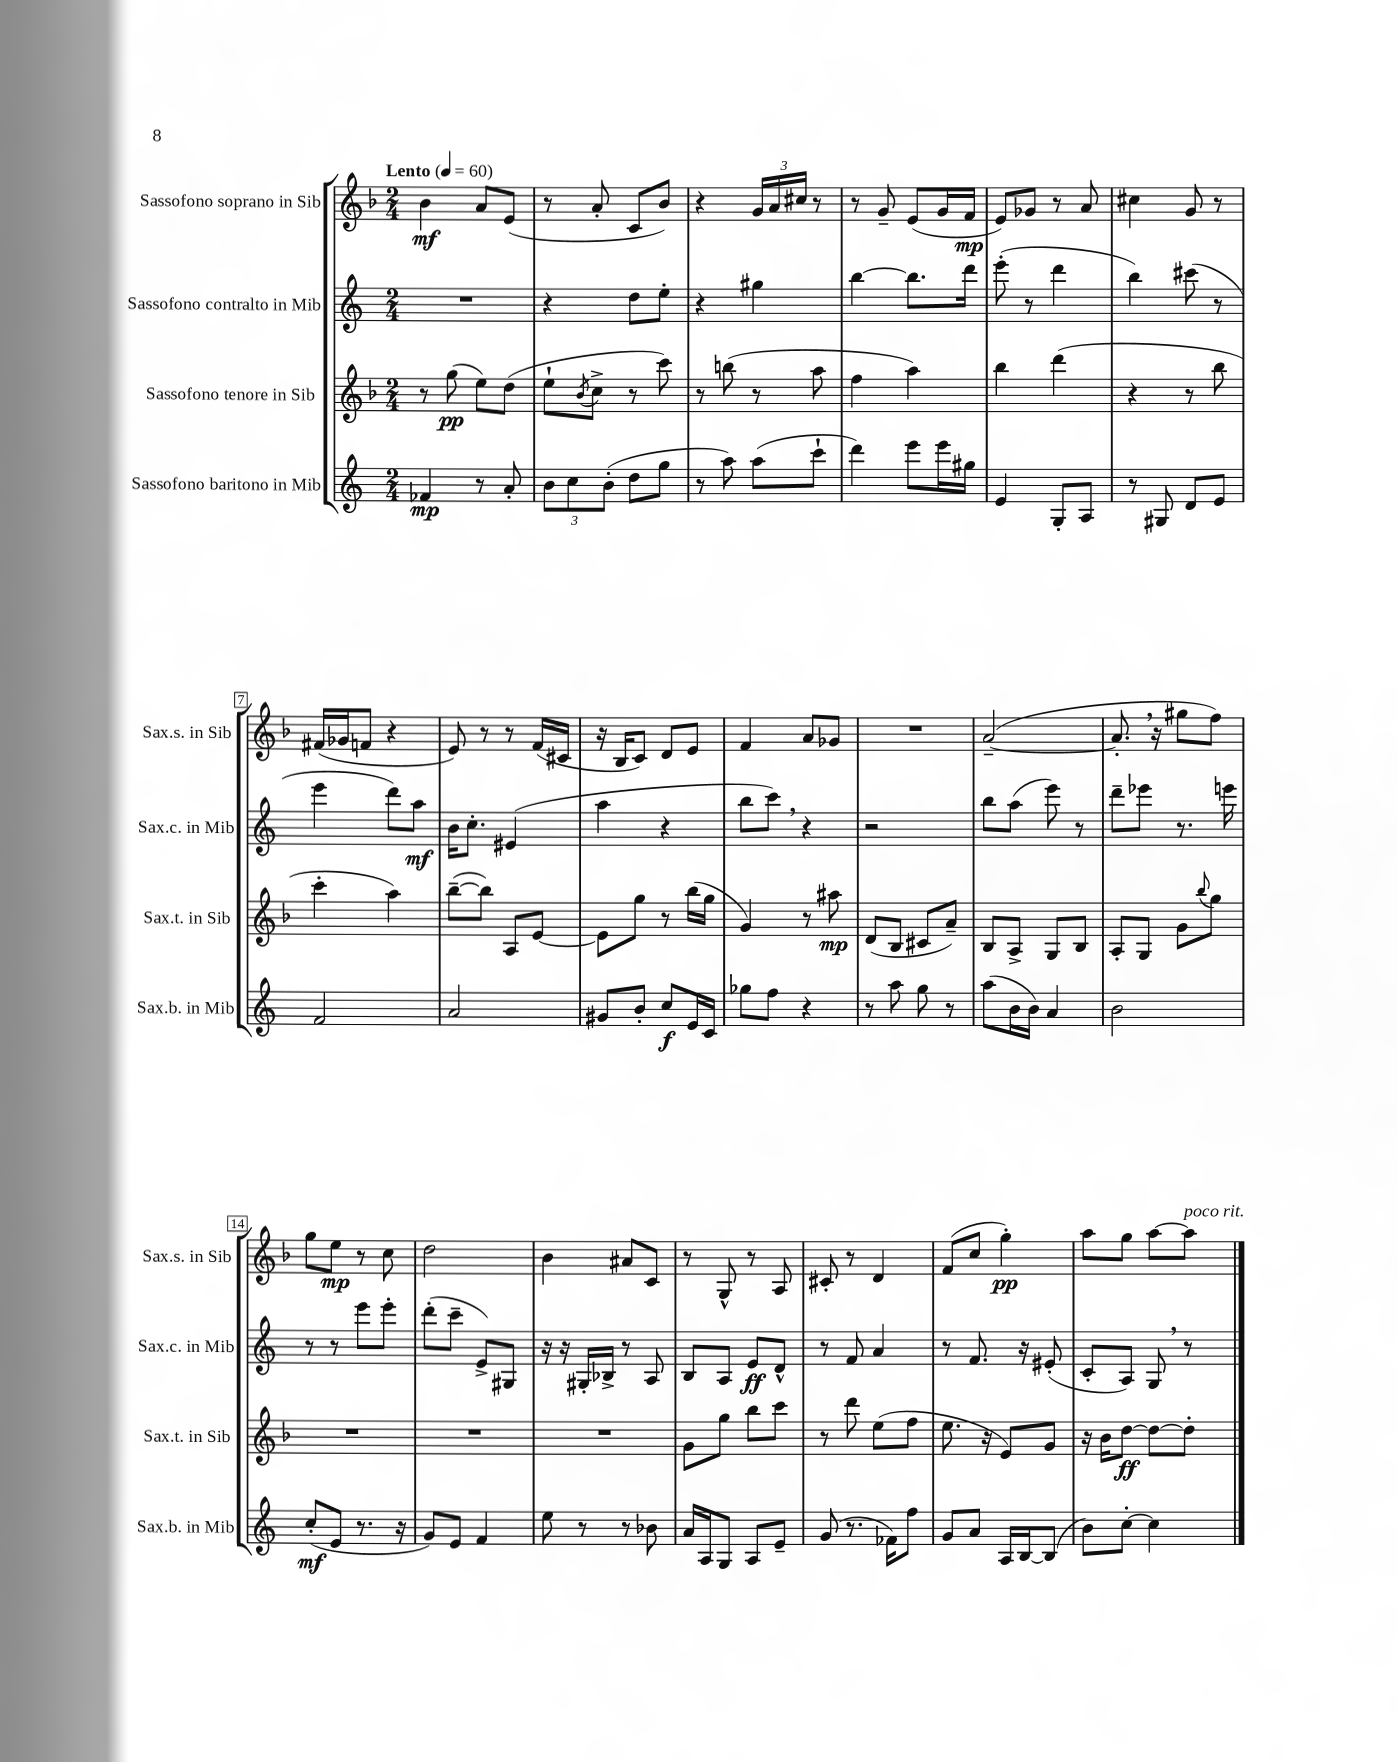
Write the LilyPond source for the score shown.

<<
\new StaffGroup <<
\new Staff = "s0" \with { instrumentName = "Sassofono soprano in Sib" shortInstrumentName = "Sax.s. in Sib" } {
    \clef treble \key f \major \numericTimeSignature \time 2/4 \tempo "Lento" 4 = 60
    bes'4\mf a'8 e'8( |
    r8 a'8-. c'8 bes'8) |
    r4 \tuplet 3/2 { g'16 a'16 cis''16 } r8 |
    r8 g'8-- e'8( g'16 f'16\mp |
    e'8) ges'8 r8 a'8 |
    cis''4 g'8 r8 |
    fis'16( ges'16 f'8 r4 |
    e'8) r8 r8 f'16( cis'16 |
    r16 bes16 c'8) d'8 e'8 |
    f'4 a'8 ges'8 |
    R2 |
    a'2~--( |
    a'8.-. \breathe r16 gis''8 f''8) |
    g''8 e''8\mp r8 c''8 |
    d''2 |
    bes'4 ais'8 c'8 |
    r8 g8-^ r8 a8 |
    cis'8-. r8 d'4 |
    f'8( c''8 g''4-.\pp) |
    a''8 g''8 a''8~ a''8^\markup { \italic "poco rit." } \bar "|." |
}
\new Staff = "s1" \with { instrumentName = "Sassofono contralto in Mib" shortInstrumentName = "Sax.c. in Mib" } {
    \clef treble \key c \major \numericTimeSignature \time 2/4
    R2 |
    r4 d''8 e''8-. |
    r4 gis''4 |
    b''4~ b''8. d'''16 |
    e'''8-.( r8 d'''4 |
    b''4) cis'''8( r8 |
    e'''4 d'''8) a''8\mf |
    b'16 c''8.-. eis'4( |
    a''4 r4 |
    b''8 c'''8) \breathe r4 |
    r2 |
    b''8 a''8( e'''8) r8 |
    d'''8-- ees'''8 r8. e'''16 |
    r8 r8 e'''8 e'''8-. |
    d'''8-.( c'''8-- e'8->) gis8 |
    r16 r16 gis16-. bes16-> r8 a8 |
    b8 a8 e'8\ff d'8-^ |
    r8 f'8 a'4 |
    r8 f'8. r16 eis'8-.( |
    c'8-. a8) g8 \breathe r8 \bar "|." |
}
\new Staff = "s2" \with { instrumentName = "Sassofono tenore in Sib" shortInstrumentName = "Sax.t. in Sib" } {
    \clef treble \key f \major \numericTimeSignature \time 2/4
    r8 g''8\pp( e''8) d''8( |
    e''8-! \acciaccatura { bes'8 } c''8-> r8 c'''8) |
    r8 b''8( r8 a''8 |
    f''4 a''4) |
    bes''4 d'''4( |
    r4 r8 bes''8 |
    c'''4-. a''4) |
    bes''8~--( bes''8) a8 e'8~ |
    e'8 g''8 r8 bes''16( g''16 |
    g'4) r8 ais''8\mp |
    d'8( bes8 cis'8 a'8--) |
    bes8 a8-> g8 bes8 |
    a8-. g8 g'8 \appoggiatura { bes''8 } g''8 |
    R2 |
    R2 |
    R2 |
    g'8 g''8 bes''8 c'''8 |
    r8 d'''8 e''8( f''8 |
    e''8. r16 e'8) g'8 |
    r16 bes'16 d''8~\ff d''8~ d''8-. \bar "|." |
}
\new Staff = "s3" \with { instrumentName = "Sassofono baritono in Mib" shortInstrumentName = "Sax.b. in Mib" } {
    \clef treble \key c \major \numericTimeSignature \time 2/4
    fes'4\mp r8 a'8-. |
    \tuplet 3/2 { b'8 c''8 b'8-.( } d''8 g''8 |
    r8 a''8) a''8( c'''8-! |
    d'''4) e'''8 e'''16 gis''16 |
    e'4 g8-. a8 |
    r8 gis8 d'8 e'8 |
    f'2 |
    a'2 |
    gis'8 b'8-. c''8\f e'16 c'16 |
    ges''8 f''8 r4 |
    r8 a''8 g''8 r8 |
    a''8( b'16 b'16) a'4 |
    b'2 |
    c''8-.\mf( e'8 r8. r16 |
    g'8) e'8 f'4 |
    e''8 r8 r8 bes'8 |
    a'16 a16 g8 a8 e'8-- |
    g'8( r8. fes'16) f''8 |
    g'8 a'8 a16 b16~ b8( |
    b'8) c''8~-. c''4 \bar "|." |
}
>>
>>
\layout { \context { \Score \override BarNumber.stencil = #(make-stencil-boxer 0.1 0.3 ly:text-interface::print) } }
